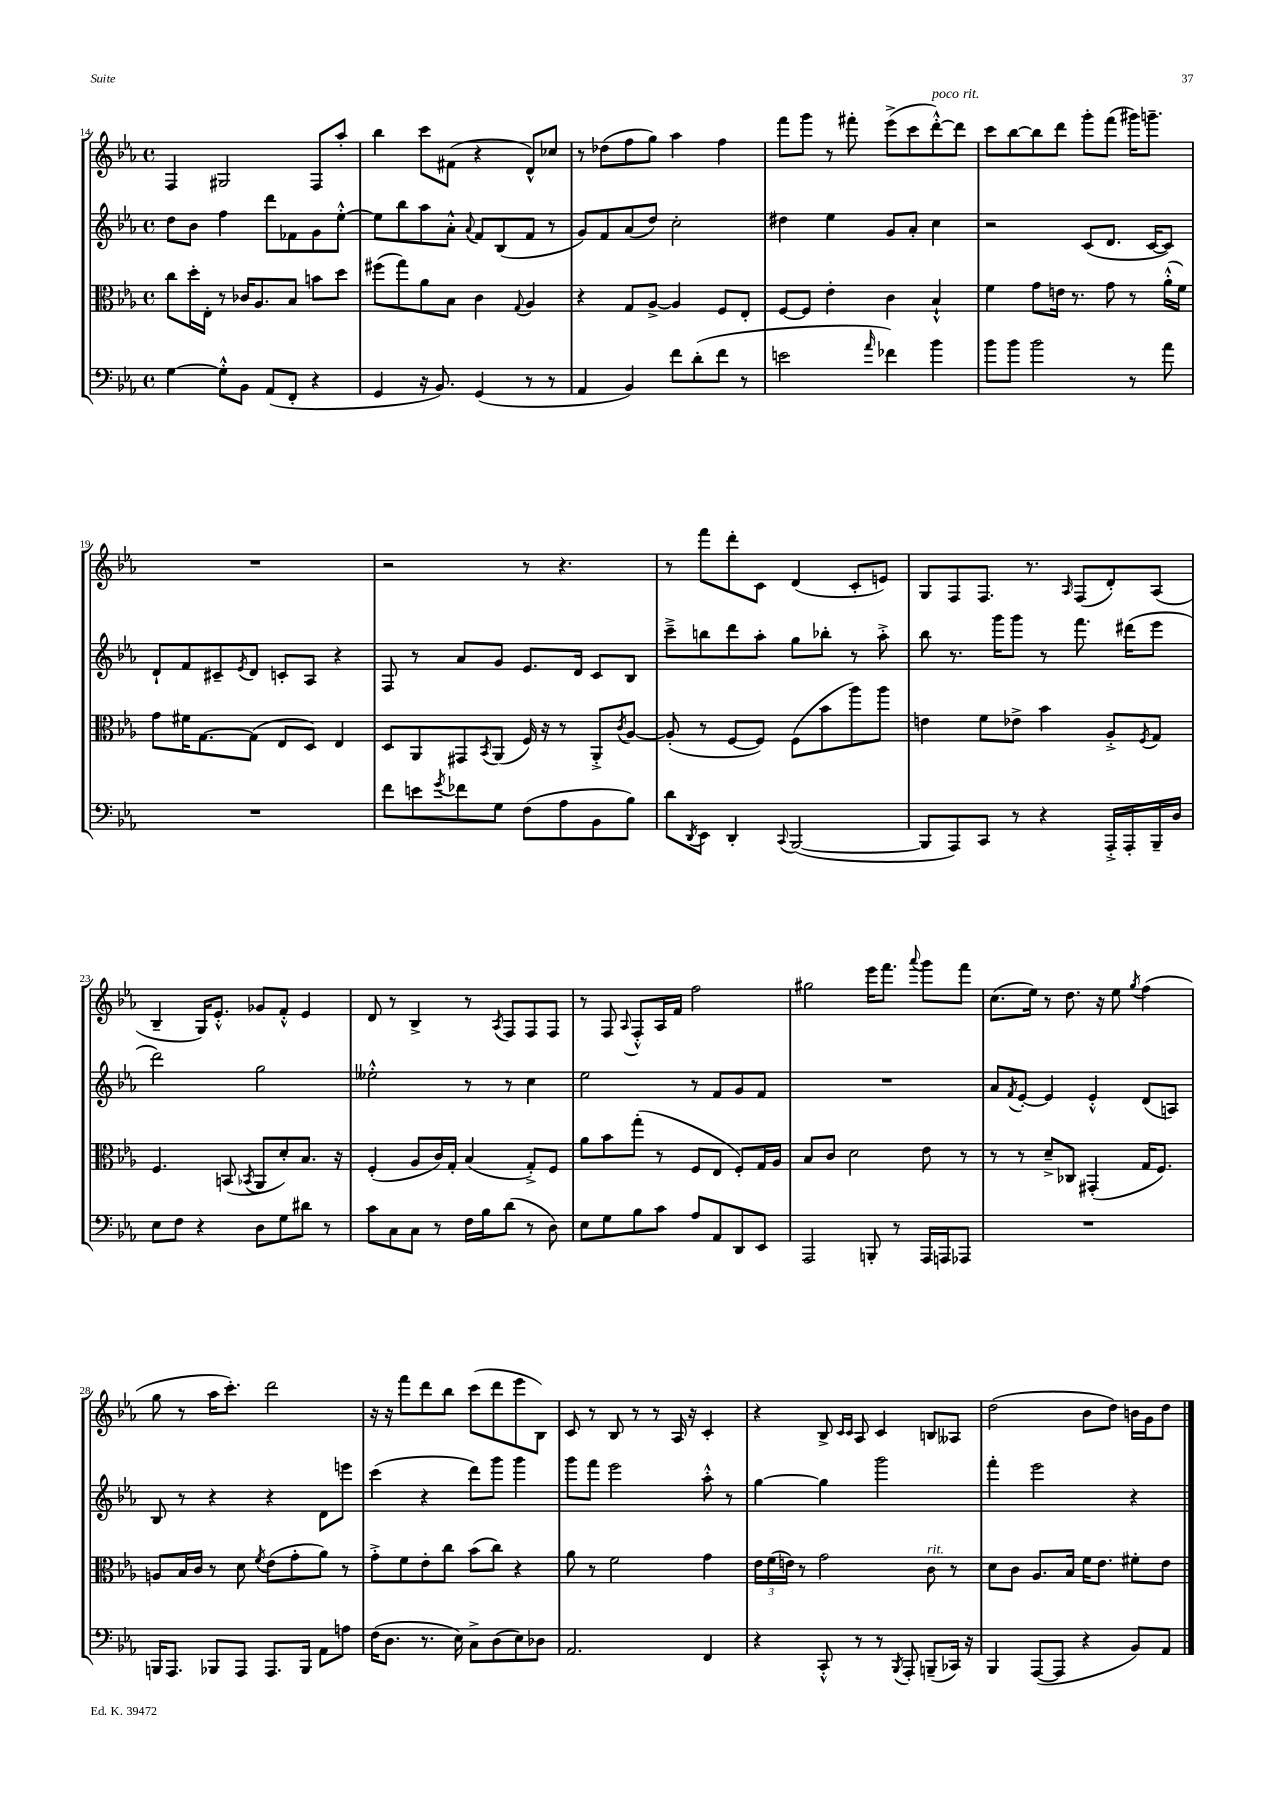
<<
\new StaffGroup <<
\new Staff = "s0" {
    \clef treble \key ees \major \defaultTimeSignature \time 4/4
    f4 gis2 f8 aes''8-. |
    bes''4 c'''8 fis'8( r4 d'8-^) ces''8 |
    r8 des''8( f''8 g''8) aes''4 f''4 |
    f'''8 g'''8 r8 fis'''8-. ees'''8->( c'''8 d'''8~-.-^^\markup { \italic "poco rit." }) d'''8 |
    c'''8 bes''8~ bes''8 d'''8 g'''8-. f'''8( gis'''16) g'''8.-- |
    R1 |
    r2 r8 r4. |
    r8 f'''8 d'''8-. c'8 d'4( c'8-. e'8) |
    g8 f8 f8. r8. \grace { aes16 } f8( d'8-.) aes8( |
    bes4-- g16) ees'8.-.-^ ges'8 f'8-.-^ ees'4 |
    d'8 r8 bes4-> r8 \acciaccatura { aes8 } f8 f8 f8 |
    r8 f8 \appoggiatura { aes8 } f8-.-^ aes16 f'16 f''2 |
    gis''2 ees'''16 f'''8. \appoggiatura { aes'''8 } g'''8 f'''8 |
    c''8.( ees''16) r8 d''8. r16 ees''8 \acciaccatura { g''8 } f''4( |
    g''8 r8 aes''16 c'''8.-.) d'''2 |
    r16 r16 f'''8 d'''8 bes''8 c'''8( d'''8 ees'''8 bes8) |
    c'8 r8 bes8 r8 r8 aes16 r16 c'4-. |
    r4 bes8-> \grace { c'16 c'16 } aes8 c'4 b8 aeses8 |
    d''2( bes'8 d''8) b'16 g'16 d''8 \bar "|." |
}
\new Staff = "s1" {
    \clef treble \key ees \major \defaultTimeSignature \time 4/4
    d''8 bes'8 f''4 d'''8 fes'8 g'8 ees''8~-.-^ |
    ees''8 bes''8 aes''8 aes'8-.-^ \appoggiatura { aes'8 } f'8 bes8( f'8 r8 |
    g'8) f'8 aes'8( d''8) c''2-. |
    dis''4 ees''4 g'8 aes'8-. c''4 |
    r2 c'8( d'8. c'16~ c'8) |
    d'8-! f'8 cis'8-- \acciaccatura { ees'8 } d'8 c'8-. aes8 r4 |
    f8 r8 aes'8 g'8 ees'8. d'16 c'8 bes8 |
    c'''8---> b''8 d'''8 aes''8-. g''8 bes''8-. r8 aes''8-.-> |
    bes''8 r8. g'''16 g'''8 r8 f'''8. dis'''16( ees'''8 |
    d'''2) g''2 |
    eeses''2-.-^ r8 r8 c''4 |
    ees''2 r8 f'8 g'8 f'8 |
    R1 |
    aes'8 \acciaccatura { f'8 } ees'8~-. ees'4 ees'4-.-^ d'8( a8) |
    bes8 r8 r4 r4 d'8 e'''8 |
    c'''4( r4 d'''8) g'''8 g'''4 |
    g'''8 f'''8 ees'''2 aes''8-.-^ r8 |
    g''4~ g''4 g'''2 |
    f'''4-. ees'''2 r4 \bar "|." |
}
\new Staff = "s2" {
    \clef alto \key ees \major \defaultTimeSignature \time 4/4
    c''8 d''16-. ees16-. r8 ces'16 aes8. bes8 b'8 d''8 |
    fis''8( g''8) aes'8 bes8 c'4 \appoggiatura { g8 } aes4 |
    r4 g8 aes8~-> aes4 f8 ees8-. |
    f8~ f8 ees'4-. c'4 bes4-!-^ |
    f'4 g'8 e'16 r8. g'8 r8 aes'16-.-^( f'16) |
    g'8 fis'16 g8.~ g8( ees8 d8) ees4 |
    d8 aes,8 gis,8 \acciaccatura { bes,8 } aes,8( f16) r16 r8 aes,8-.-> \acciaccatura { c'8 } aes8~ |
    aes8-.( r8 f8~ f8) f8( bes'8 aes''8) aes''8 |
    e'4 f'8 ees'8-> bes'4 aes8-.-> \acciaccatura { f8 } g8 |
    f4. b,8( \acciaccatura { bes,8 } aes,8 d'8-.) bes8. r16 |
    f4-.( aes8 c'16) g16-. bes4( g8-.->) f8 |
    aes'8 bes'8 g''8-.( r8 f8 ees8 f8-.) g16 aes16 |
    bes8 c'8 d'2 ees'8 r8 |
    r8 r8 d'8---> ces8 gis,4-.( g16 f8.) |
    a8 bes16 c'16 r8 d'8 \acciaccatura { f'8 } ees'8( g'8-. aes'8) r8 |
    g'8-.-> f'8 ees'8-. c''8 bes'8( c''8) r4 |
    aes'8 r8 f'2 g'4 |
    \tuplet 3/2 { ees'16 f'16( e'16) } r8 g'2 c'8^\markup { \italic "rit." } r8 |
    d'8 c'8 aes8. bes16 f'16 ees'8. fis'8-. ees'8 \bar "|." |
}
\new Staff = "s3" {
    \clef bass \key ees \major \defaultTimeSignature \time 4/4
    g4~ g8-.-^ bes,8 aes,8( f,8-. r4 |
    g,4 r16 bes,8.) g,4( r8 r8 |
    aes,4 bes,4) f'8 d'8-.( f'8 r8 |
    e'2 \grace { aes'16 } fes'4) bes'4 |
    bes'8 bes'8 bes'2 r8 aes'8 |
    R1 |
    f'8 e'8 \acciaccatura { g'8 } fes'8 g8 f8( aes8 bes,8 bes8) |
    d'8 \acciaccatura { d,8 } ees,8 d,4-. \appoggiatura { c,8 } bes,,2~( |
    bes,,8 aes,,8) c,8 r8 r4 aes,,16-.-> aes,,16-. bes,,16-- d16 |
    ees8 f8 r4 d8 g8 dis'8 r8 |
    c'8 c8 c8 r8 f16 bes16 d'8( r8 d8) |
    ees8 g8 bes8 c'8 aes8 aes,8 d,8 ees,8 |
    aes,,2 b,,8-. r8 aes,,16 a,,16 aes,,8 |
    R1 |
    b,,16 aes,,8. bes,,8 aes,,8 aes,,8. bes,,16 aes,8 a8 |
    f16( d8. r8. ees16) c8-> d8( ees8) des8 |
    aes,2. f,4 |
    r4 c,8-.-^ r8 r8 \acciaccatura { bes,,8 } aes,,8-. b,,8--( ces,16) r16 |
    bes,,4 aes,,8~( aes,,8 r4 bes,8) aes,8 \bar "|." |
}
>>
>>
\layout { \context { \Score currentBarNumber = #14 } }
